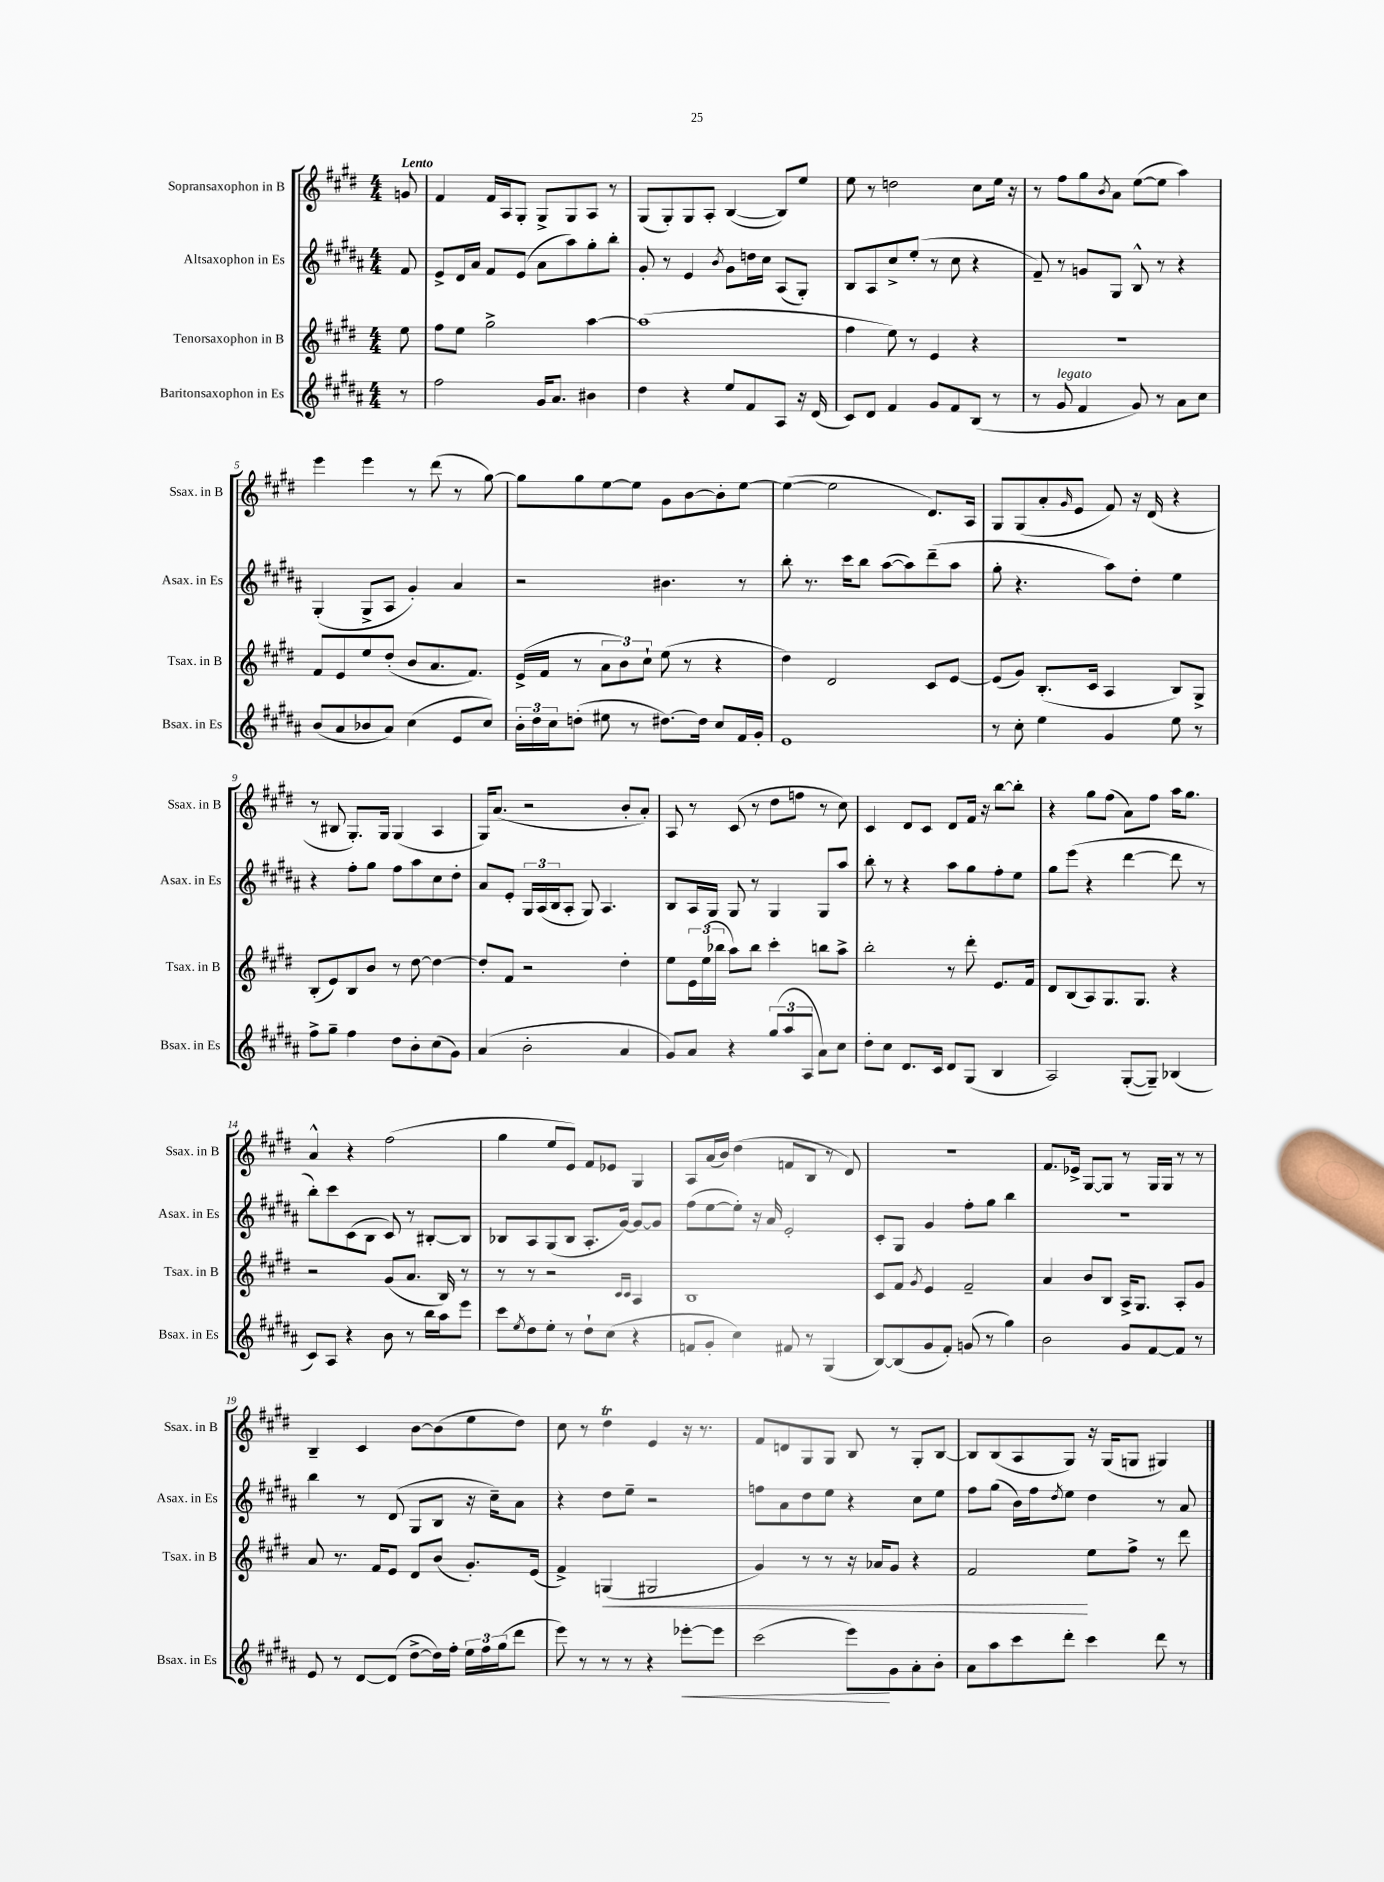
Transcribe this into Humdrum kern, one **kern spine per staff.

**kern	**kern	**kern	**kern
*staff4	*staff3	*staff2	*staff1
*clefG2	*clefG2	*clefG2	*clefG2
*k[f#c#g#d#a#]	*k[f#c#g#d#]	*k[f#c#g#d#a#]	*k[f#c#g#d#]
*M4/4	*M4/4	*M4/4	*M4/4
8r	8ee	8f#	8g
=	=	=	=
2ff#	8ff#	8e^	4f#
.	8ee	16d#	.
.	.	16a#	.
.	2gg#^	8f#	16f#
.	.	.	16A
.	.	(8e	8G#'
16g#	.	8a#	8G#^
8.a#	.	.	.
.	.	8aa#)	8G#
4b#	[4aa	8gg#'	8A
.	.	8bb'	8r
=	=	=	=
4dd#	(1aa]	8g#'	(8G#
.	.	8r	8G#')
4r	.	4e	8G#
.	.	.	8A'
.	.	8qb	.
8ee	.	8g#	([4B
8f#	.	16dd	.
.	.	16cc#	.
8A#	.	(8A#	8B])
16r	.	8G#')	8ee
(16d#	.	.	.
=	=	=	=
8c#)	4ff#	8B	8ee
8d#	.	8A#	8r
4f#	8ee)	8cc#^	2dd
.	8r	(8ee'	.
8g#	4e	8r	.
8f#	.	8cc#	.
(8B	4r	4r	8cc#
8r	.	.	16ee
.	.	.	16r
=	=	=	=
8r	1r	8f#~)	8r
8g#	.	8r	8ff#
4f#	.	8g	8gg#
.	.	.	8qb
.	.	8G#	8a
8g#)	.	8B^^	([8ee
8r	.	8r	8ee]
8a#	.	4r	4aa)
8cc#	.	.	.
=	=	=	=
(8b	8f#	(4G#'	4eee
8a#	8e	.	.
8b-	8ee	8G#^	4eee
8a#)	(8dd#'	8A#	.
(4cc#	8b	4g#')	8r
.	8.a	.	(8ddd#
8e	.	4a#	8r
.	8.f#)	.	.
8cc#)	.	.	[8gg#)
=	=	=	=
24b'	(16e^	2r	8gg#]
24dd#	.	.	.
.	16f#	.	.
24cc#	.	.	.
(8dd'	8r	.	8gg#
8ee#	12a	.	[8ee
.	12b)	.	.
8r	.	.	8ee]
.	12cc#`	.	.
[8.dd#)	(8ee	4.b#	8g#
.	8r	.	[8b
16dd#]	.	.	.
8cc#	4r	.	8b']
16f#	.	8r	[8ee
16g#'	.	.	.
=	=	=	=
1e	4dd#)	8bb'	(4ee_
.	.	8.r	.
.	2d#	.	2ee]
.	.	16ccc#	.
.	.	8bb	.
.	.	([8aa#	.
.	.	8aa#])	.
.	8c#	(8ddd#~	8.d#)
.	[8e	8aa#	.
.	.	.	16A
=	=	=	=
8r	(8e]	8gg#'	8G#
8cc#'	8g#)	4.r	(8G#
4ee	(8.B'	.	8a'
.	.	.	16qqg#
.	.	.	8e
.	16c#	.	.
4g#	4A	8aa#)	8f#)
.	.	8dd#'	16r
.	.	.	(16d#
8ee	8B)	4ee	4r
8r	8G#^	.	.
=	=	=	=
8ff#^	(8B'	4r	8r
8gg#~	8e)	.	8B#
4ff#	8B	8ff#'	8.G#')
.	8b	8gg#	.
.	.	.	16G#
8dd#	8r	8ff#	(4G#
8b'	[8dd#	8aa#	.
(8cc#	4dd#_	8cc#	4A
8g#)	.	8dd#'	.
=	=	=	=
(4a#	8dd#']	8a#	16G#)
.	.	.	(8.a
.	8f#	8e'	.
2b'	2r	24G#	2r
.	.	(24A#	.
.	.	24B	.
.	.	8A#'	.
.	.	8G#)	.
.	.	4.A#	.
4a#	4dd#'	.	8b'
.	.	.	8a')
=	=	=	=
8g#)	8ee	8B	8A
8a#	24e	16A#	8r
.	(24ee	.	.
.	.	16G#	.
.	24bb-	.	.
4r	8aa)	8G#	(8c#
.	8bb-	8r	8r
(12gg#	4ccc#'	4G#	8dd#
12aa#	.	.	.
.	.	.	8ff
12A#	.	.	.
8a#)	8bb	8G#	8r
8cc#	8aa^	8aa#	8cc#)
=	=	=	=
8dd#'	2bb'	8bb'	4c#
8cc#	.	8r	.
8.d#	.	4r	8d#
.	.	.	8c#
16c#	.	.	.
8d#	8r	8aa#	8d#
(8G#	8ddd#'	8gg#	16f#
.	.	.	16r
4B	8.e	8ff#'	[8bb
.	.	8ee	8bb']
.	16f#	.	.
=	=	=	=
2A#)	8d#	8gg#	4r
.	(8B	(8eee	.
.	8A)	4r	8gg#
.	8.G#	.	(8ff#
([8G#'	.	[4ddd#	8a)
.	8.G#	.	.
8G#~])	.	.	8ff#
(4B-	4r	8ddd#]	16aa
.	.	.	8.gg#
.	.	8r	.
=	=	=	=
8c#)	2r	8bb')	4a^^
8A#	.	8ccc#	.
4r	.	(8c#	4r
.	.	8B	.
8b	(8g#	8c#)	(2ff#
8r	8.a	8r	.
16bb	.	[8B#'	.
16aa#	16B)	.	.
8eee	8r	8B#]	.
=	=	=	=
8ccc#	8r	8B-	4gg#
8qee	.	.	.
8dd#	8r	8A#	.
8ee'	2r	(8G#	8ee
8r	.	8B-	8e)
8dd#`	.	8.A#'	8f#
(8cc#	.	.	8e-
.	.	[16g#)	.
.	16qqc#	.	.
.	16qqc#	.	.
4r	4A	8g#_	4G#
.	.	8g#]	.
=	=	=	=
8f	1B	(8ff#	8A
8g#'	.	[8ee	(16a
.	.	.	16b)
4cc#)	.	8ee'])	(4dd#
.	.	16r	.
.	.	16a#	.
8f#	.	2e'	8f
8r	.	.	8B
(4G#	.	.	8r
.	.	.	8d#)
=	=	=	=
[8B)	8c#	8c#'	1r
(8B]	8f#	8G#	.
.	8qg#	.	.
8g#	4e	4g#	.
8f#')	.	.	.
(8g	2f#~	8ff#'	.
8r	.	8gg#	.
4gg#)	.	4bb	.
=	=	=	=
2b	4a	1r	8.f#
.	.	.	16e-^
.	8b	.	[8G#
.	8B	.	8G#]
8g#	16A^	.	8r
.	8.G#	.	.
[8f#	.	.	16G#
.	.	.	16G#
8f#]	8A'	.	8r
8r	8g#	.	8r
=	=	=	=
8e	8a	4bb	4B~
8r	8.r	.	.
[8d#	.	8r	4c#
.	16f#	.	.
(8d#]	8e	(8d#	.
[8dd#^	8d#	8G#	[8b
16dd#])	(8b	8B	(8b]
16ff#'	.	.	.
24ee	8.g#')	16r	8ee
24ff#	.	.	.
.	.	16cc#~)	.
(24gg#	.	.	.
8ddd#	.	8a#	8dd#)
.	(16e	.	.
=	=	=	=
8eee)	4f#^)	4r	8cc#
8r	.	.	8r
8r	(4G	8dd#	4dd#
8r	.	8ee~	.
4r	2G#	2r	4e
[8eee-'	.	.	16r
.	.	.	8.r
8eee-]	.	.	.
=	=	=	=
(2ccc#	4g#)	8ff	8f#
.	.	8a#	8d
.	8r	8dd#	8G#
.	8r	8ee	8G#
8eee)	16r	4r	8B
.	16a-	.	.
8g#	8g#	.	8r
8a#'	4r	8cc#	8G#'
8b'	.	8ee	[8B
=	=	=	=
8a#	2f#	8ff#	8B]
8aa#	.	(8gg#	(8B
8ccc#	.	16b)	8A
.	.	16ff#	.
.	.	8qdd#	.
8ddd#'	.	8ee	8G#)
4ccc#	8ee	4dd#	16r
.	.	.	(16G#
.	8ff#^	.	8G
8ddd#	8r	8r	4G#)
8r	8ddd#	8a#	.
==	==	==	==
*-	*-	*-	*-
